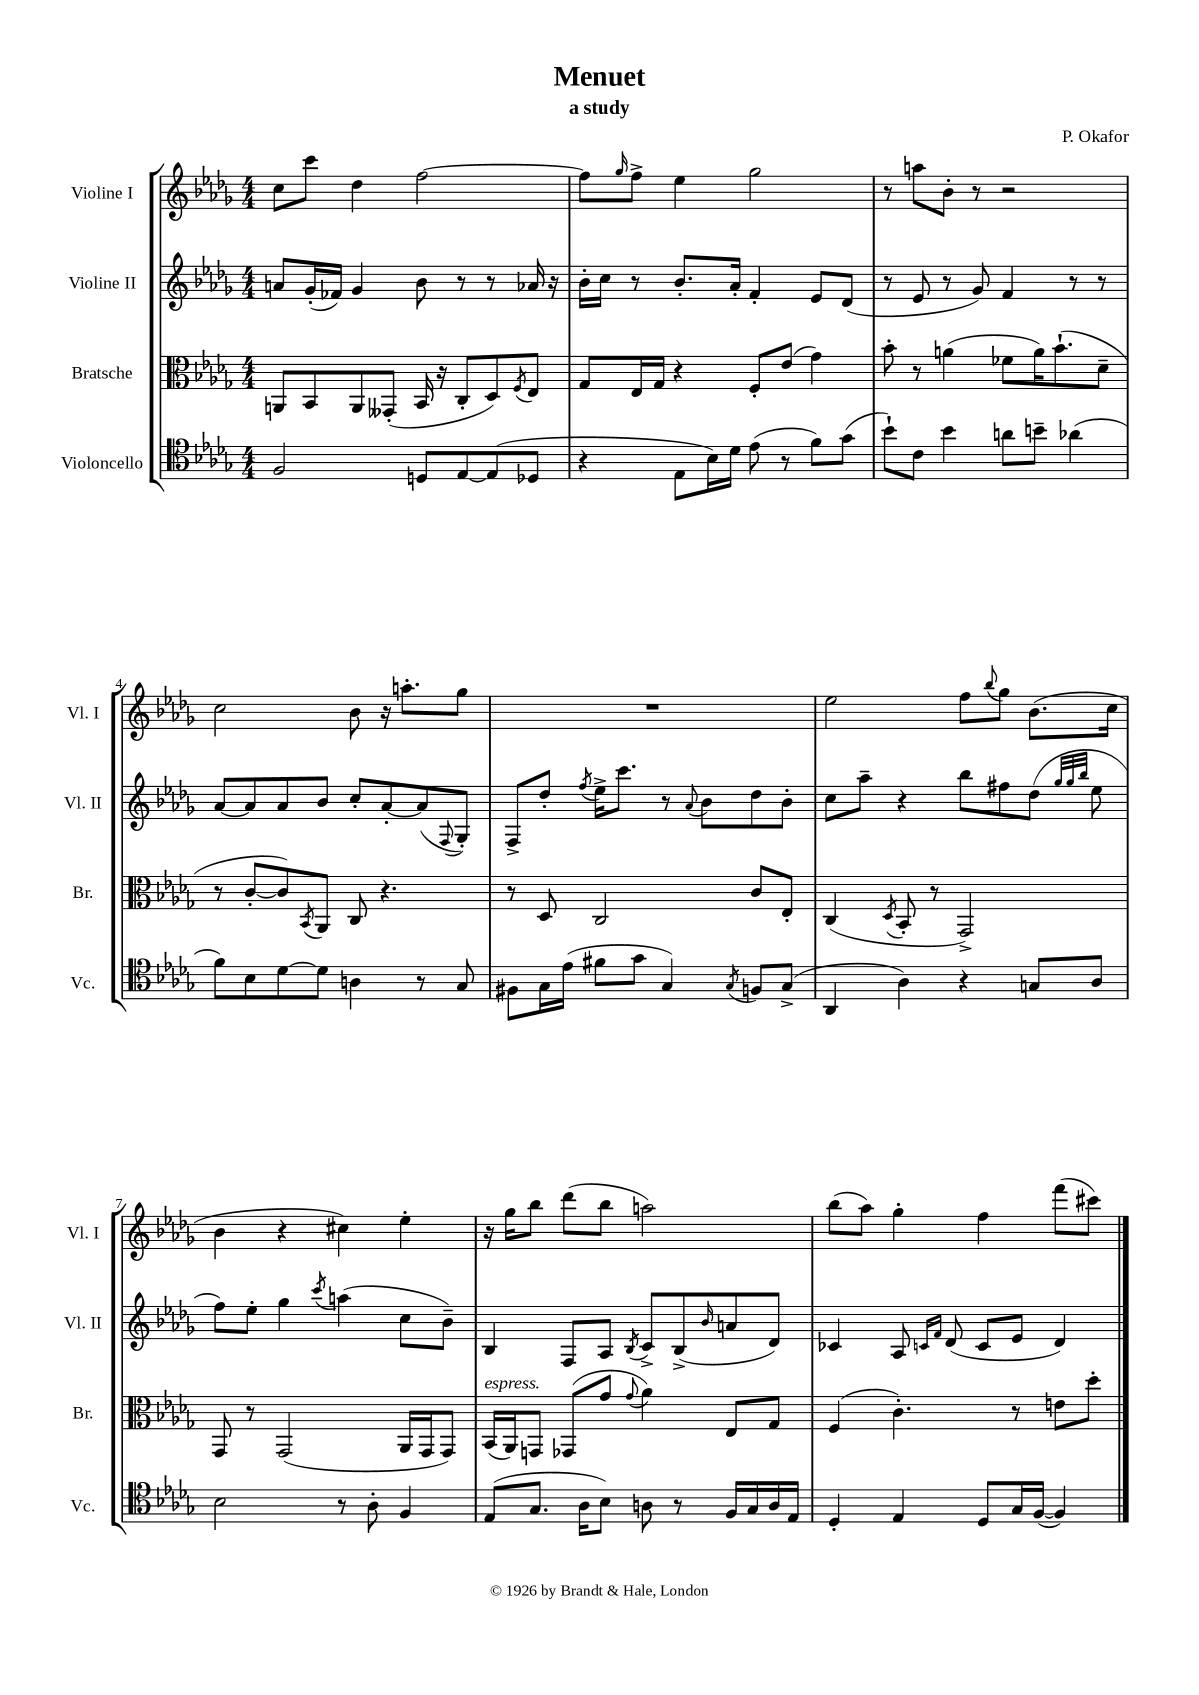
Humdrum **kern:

**kern	**kern	**kern	**kern
*staff4	*staff3	*staff2	*staff1
*clefC4	*clefC3	*clefG2	*clefG2
*k[b-e-a-d-g-]	*k[b-e-a-d-g-]	*k[b-e-a-d-g-]	*k[b-e-a-d-g-]
*M4/4	*M4/4	*M4/4	*M4/4
2F	8AA	8a	8cc
.	8BB-	(16g-'	8ccc
.	.	16f-)	.
.	8AA	4g-	4dd-
.	(8GG--'	.	.
8D	16BB-	8b-	[2ff
.	16r	.	.
[8E-	8C'	8r	.
(8E-]	8D-)	8r	.
.	8qF	.	.
8D-	8E-	16a-	.
.	.	16r	.
=	=	=	=
4r	8G-	16b-'	8ff]
.	.	16cc	.
.	.	.	16qqgg-
.	16E-	8r	8ff^
.	16G-	.	.
8E-	4r	8.b-'	4ee-
16B-)	.	.	.
16d-	.	16a-'	.
(8e-	8F'	4f'	2gg-
8r	(8e-	.	.
8f)	4g-)	8e-	.
(8g-	.	(8d-	.
=	=	=	=
8b-`)	8b-'	8r	8r
8c	8r	8e-	8aa
4b-	(4a	8r	8b-'
.	.	8g-)	8r
8a	8f-	4f	2r
8b~	16a)	.	.
.	(8.b-`	.	.
(4a-	.	8r	.
.	8d-~	8r	.
=	=	=	=
8f)	8r	[8a-	2cc
8B-	[8c'	8a-]	.
[8d-	8c])	8a-	.
.	8qBB-	.	.
8d-]	8AA-	8b-	.
4A	8C	8cc'	8b-
.	4.r	[8a-'	16r
.	.	.	8.aa'
8r	.	(8a-]	.
.	.	8qqF	.
8G-	.	8G-')	8gg-
=	=	=	=
8F#	8r	8F^	1r
16G-	8D-	8dd-'	.
(16e-	.	.	.
.	.	8qff	.
8f#	2C	16ee-^	.
.	.	8.ccc	.
8g-	.	.	.
4G-)	.	8r	.
.	.	8qqa-	.
.	.	8b-	.
8qG-	.	.	.
8F	8c	8dd-	.
(8G-^	8E-'	8b-'	.
=	=	=	=
4AA-	(4C	8cc	2ee-
.	.	8aa-~	.
.	8qD-	.	.
4A-)	8BB-'	4r	.
.	8r	.	.
4r	2GG-^)	8bb-	8ff
.	.	.	8qqbb-
.	.	8ff#	8gg-
8G	.	(8dd-	(8.b-
.	.	32qqgg-	.
.	.	32qqgg-	.
.	.	32qqbb-	.
8A-	.	8ee-	.
.	.	.	16cc
=	=	=	=
2B-	8GG-	8ff)	4b-
.	8r	8ee-'	.
.	(2GG-	4gg-	4r
.	.	8qccc	.
8r	.	(4aa	4cc#)
8A-'	.	.	.
4F	16AA-	8cc	4ee-'
.	16GG-	.	.
.	8GG-)	8b-~)	.
=	=	=	=
(8E-	(16BB-	4B-	16r
.	16AA-)	.	16gg-
8.G-	8GG	.	8bb-
.	(8GG-	8F	(8ddd-
16A-	.	.	.
8B-)	8g-	8A-	8bb-
.	8qqg-	8qB-	.
8A	4a-)	8c^	2aa)
8r	.	(8B-^	.
.	.	16qqb-	.
16F	8E-	8a	.
16G-	.	.	.
16A	8G-	8d-)	.
16E-	.	.	.
=	=	=	=
4D-'	(4F	4c-	(8bb-
.	.	.	8aa-)
4E-	4.c')	8A-	4gg-'
.	.	16qqc	.
.	.	16qqf	.
.	.	(8d-	.
8D-	.	8c	4ff
16G-	8r	8e-	.
([16F	.	.	.
4F])	8e	4d-)	(8fff
.	8dd-'	.	8ccc#)
==	==	==	==
*-	*-	*-	*-
